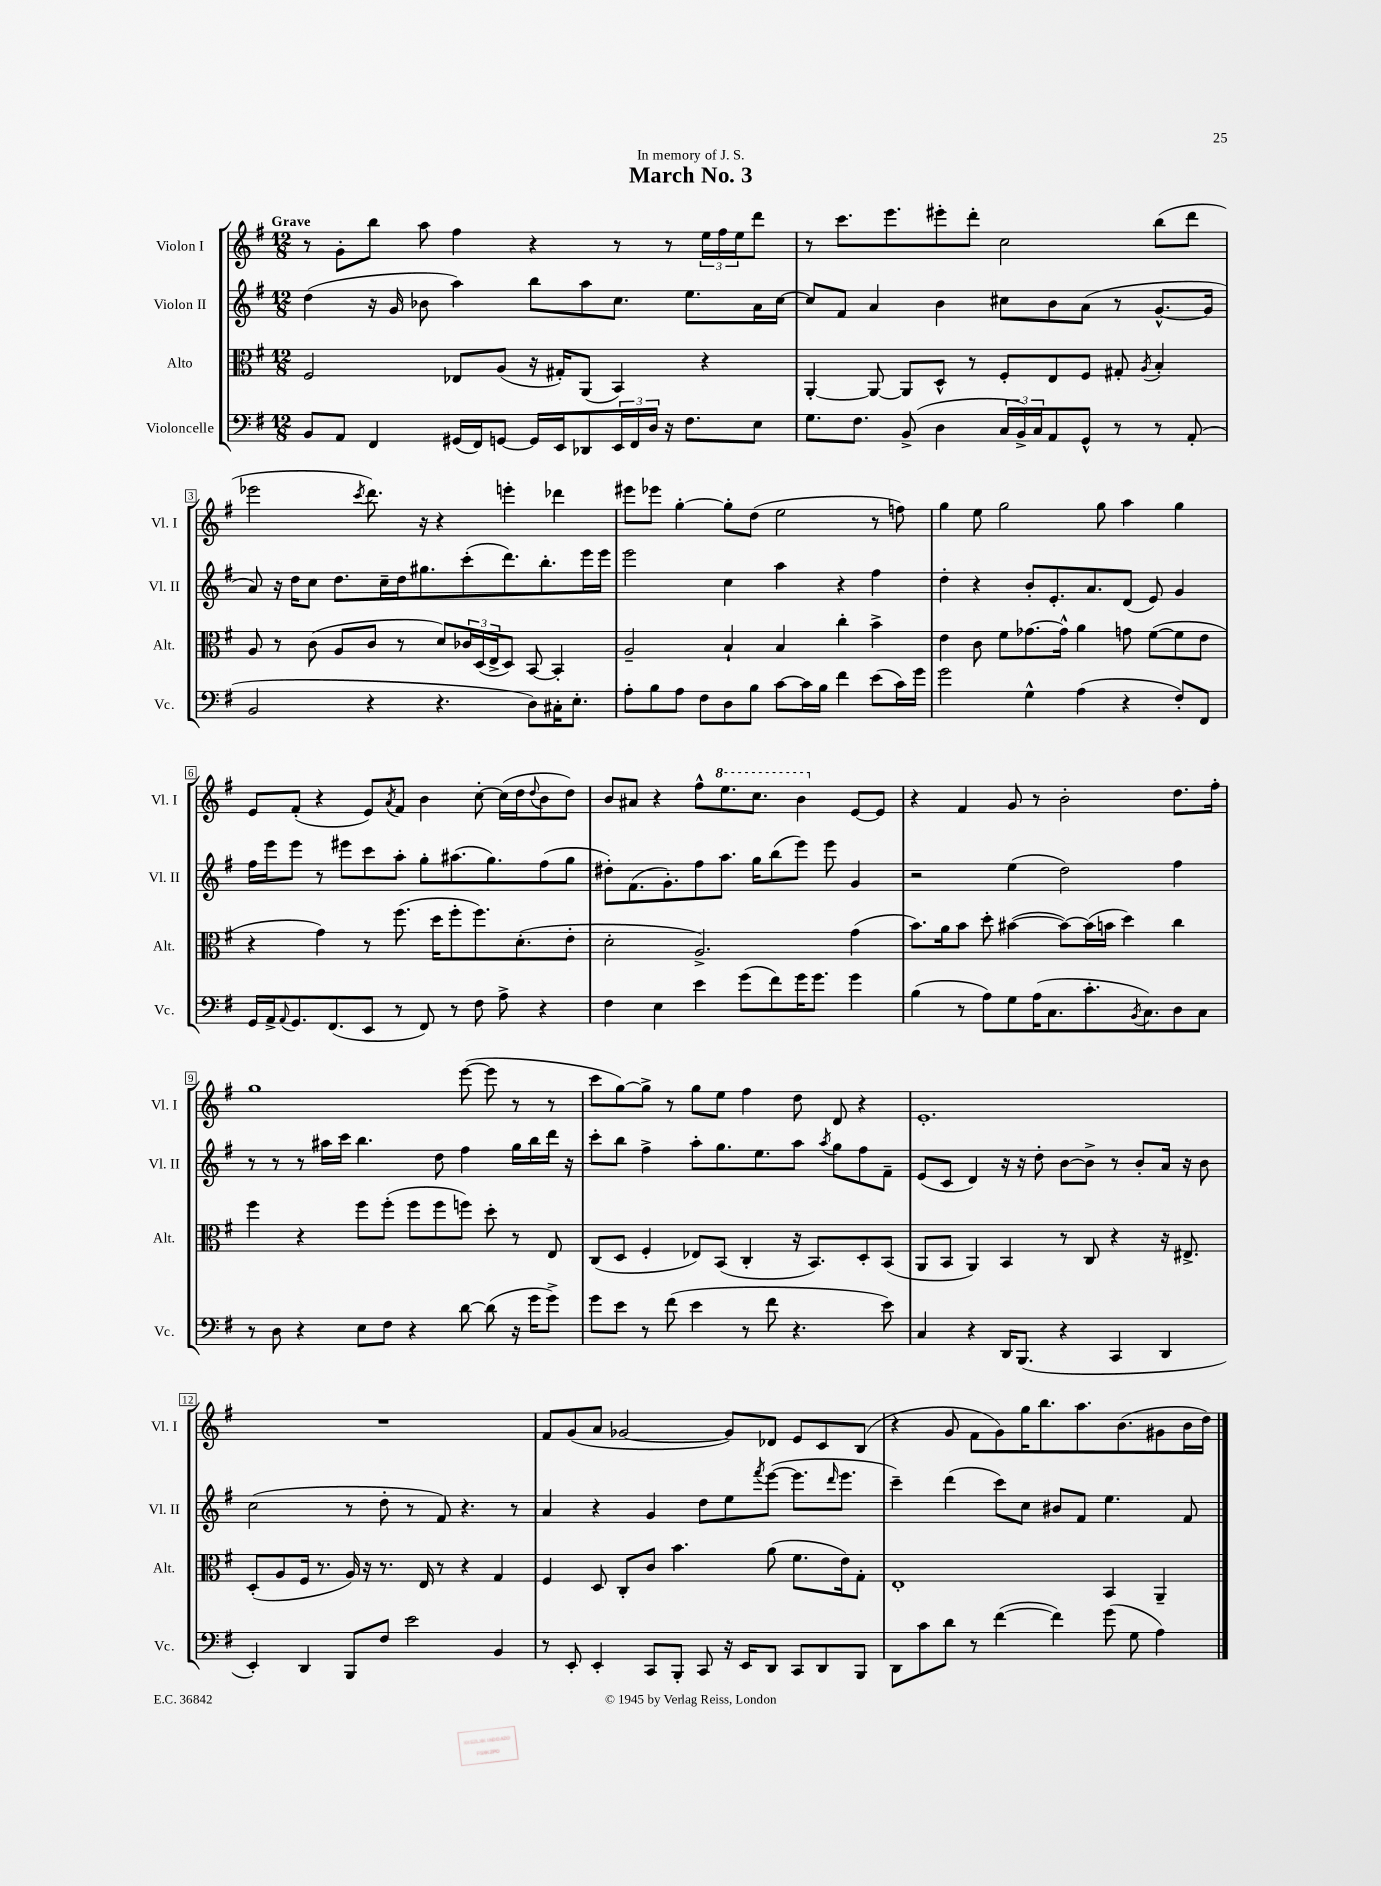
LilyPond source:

\header { title = "March No. 3" dedication = "In memory of J. S." }
<<
\new StaffGroup <<
\new Staff = "s0" \with { instrumentName = "Violon I" shortInstrumentName = "Vl. I" } {
    \clef treble \key g \major \numericTimeSignature \time 12/8 \tempo "Grave"
    r8 g'8-. b''8 a''8 fis''4 r4 r8 r8 \tuplet 3/2 { e''16 fis''16 e''16 } d'''8 |
    r8 c'''8. e'''8. eis'''8-. d'''8-. c''2 b''8( d'''8 |
    ees'''2 \acciaccatura { c'''8 } d'''8.) r16 r4 e'''4-. des'''4 |
    eis'''8 ees'''8 g''4~-. g''8-. d''8( e''2 r8 f''8) |
    g''4 e''8 g''2 g''8 a''4 g''4 |
    e'8 fis'8-.( r4 e'8) \acciaccatura { a'8 } fis'8 b'4 c''8~-. c''16( d''16 \appoggiatura { d''8 } b'8 d''8) |
    b'8 ais'8 r4 fis''8-^ \ottava #1 e'''8. c'''8. b''4 \ottava #0 e'8~ e'8 |
    r4 fis'4 g'8 r8 b'2-. d''8. fis''16-. |
    g''1 e'''8~( e'''8 r8 r8 |
    c'''8 g''8~) g''8-> r8 g''8 e''8 fis''4 d''8 d'8 r4 |
    e'1.-. |
    R1. |
    fis'8 g'8( a'8 ges'2~ ges'8) des'8 e'8 c'8 b8( |
    r4 g'8 fis'8 g'8) g''16 b''8. a''8. b'8.( gis'8 b'16 d''16) \bar "|." |
}
\new Staff = "s1" \with { instrumentName = "Violon II" shortInstrumentName = "Vl. II" } {
    \clef treble \key g \major \numericTimeSignature \time 12/8
    d''4( r16 g'16 bes'8 a''4) b''8 a''8 c''8. e''8. a'16 c''16~ |
    c''8 fis'8 a'4 b'4 cis''8 b'8 a'8( r8 g'8.~-^ g'16 |
    a'8) r16 d''16 c''8 d''8. c''16-- d''16 gis''8. c'''8-.( d'''8.) b''8.-. e'''16 e'''16 |
    e'''2 c''4 a''4 r4 fis''4 |
    d''4-. r4 b'8-. e'8.-. a'8. d'8( e'8) g'4 |
    fis''16 e'''16 e'''8 r8 eis'''8 c'''8 a''8-. g''8-. ais''8.( g''8.) fis''8( g''8 |
    dis''8-.) fis'8.( g'8.-.) fis''8 a''8. g''16 b''8( e'''8) e'''8 g'4 |
    r2 e''4( d''2) fis''4 |
    r8 r8 r8 ais''16 c'''16 b''4. d''8 fis''4 g''16 b''16 d'''16 r16 |
    c'''8-. b''8 fis''4-> a''8-. g''8. e''8. a''8 \acciaccatura { a''8 } g''8 fis''8 fis'8-- |
    e'8( c'8 d'4) r16 r16 d''8-. b'8~ b'8-> r8 b'8-. a'16 r16 b'8 |
    c''2( r8 d''8-. r8 fis'8) r4. r8 |
    a'4 r4 g'4 d''8 e''8 \acciaccatura { fis'''8 } e'''8~( e'''8. \grace { d'''16 } e'''8. |
    c'''4--) d'''4( c'''8) c''8 bis'8 fis'8 e''4. fis'8 \bar "|." |
}
\new Staff = "s2" \with { instrumentName = "Alto" shortInstrumentName = "Alt." } {
    \clef alto \key g \major \numericTimeSignature \time 12/8
    fis2 ees8 a8( r16 gis16-.) a,8( b,4) r4 |
    a,4~-. a,8~ a,8 d8-^ r8 fis8-. e8 fis8 gis8-. \acciaccatura { a8 } b4-. |
    a8 r8 c'8( a8 c'8 r8 d'8) \tuplet 3/2 { ces'16 d16( e16-> } d8) b,8~ b,4-. |
    a2-- b4-! b4 c''4-. b'4-> |
    e'4 c'8 fis'8 ges'8.~ ges'16-^ a'4 g'8 fis'8~( fis'8 e'8 |
    r4 g'4) r8 fis''8.( d''16 fis''8-. fis''8.) d'8.-.( e'8-. |
    d'2-. a2.->) g'4( |
    b'8.) a'16 b'8 d''8-. bis'4~( bis'8~) bis'16( b'16 d''4) c''4 |
    fis''4 r4 fis''8 fis''8-.( fis''8 fis''8 f''8) d''8-. r8 e8 |
    c8( d8 fis4-. ees8) b,8( c4-. r16 b,8.) d8-. b,8( |
    a,8 b,8 a,4) b,4 r8 c8 r4 r16 eis8.-> |
    d8-.( a8 fis16 r8. a16) r16 r8. e16 r8 r4 g4 |
    fis4 d8 c8-. c'8 b'4. a'8( fis'8. e'16) g8-. |
    e1-. b,4 a,4-- \bar "|." |
}
\new Staff = "s3" \with { instrumentName = "Violoncelle" shortInstrumentName = "Vc." } {
    \clef bass \key g \major \numericTimeSignature \time 12/8
    b,8 a,8 fis,4 gis,16( fis,16) g,8~ g,16 e,16 des,8 \tuplet 3/2 { e,16 fis,16 d16 } r16 fis8. e8 |
    g8. fis8. b,8->( d4 \tuplet 3/2 { c16 b,16->) c16 } a,8 g,8-^ r8 r8 a,8-.( |
    b,2 r4 r4. d8) cis16-. e8.-. |
    a8-. b8 a8 fis8 d8 b8 c'8~ c'16 b16 fis'4 e'8( c'16) g'16 |
    g'2 g4-^ a4( r4 fis8-.) fis,8 |
    g,16 a,16-> \appoggiatura { a,8 } g,8. fis,8.( e,8 r8 fis,8) r8 fis8 a8-> r4 |
    fis4 e4 e'4 g'8( fis'8) g'16 g'8. g'4 |
    b4( r8 a8) g8 a16( c8. c'8.-. \acciaccatura { b,8 } c8.) d8 c8 |
    r8 d8 r4 e8 fis8 r4 d'8~ d'8( r16 g'16 g'8->) |
    g'8 e'8 r8 fis'8( e'4 r8 fis'8 r4. e'8) |
    c4 r4 d,16 b,,8.( r4 c,4 d,4 |
    e,4-.) d,4 b,,8 fis8 e'2 b,4 |
    r8 e,8-. e,4-. c,8 b,,8-. c,8 r16 e,16 d,8 c,8 d,8 b,,8 |
    d,8 c'8 d'8 r8 fis'4~( fis'4) g'8( g8 a4) \bar "|." |
}
>>
>>
\layout { \context { \Score \override BarNumber.stencil = #(make-stencil-boxer 0.1 0.3 ly:text-interface::print) } }
